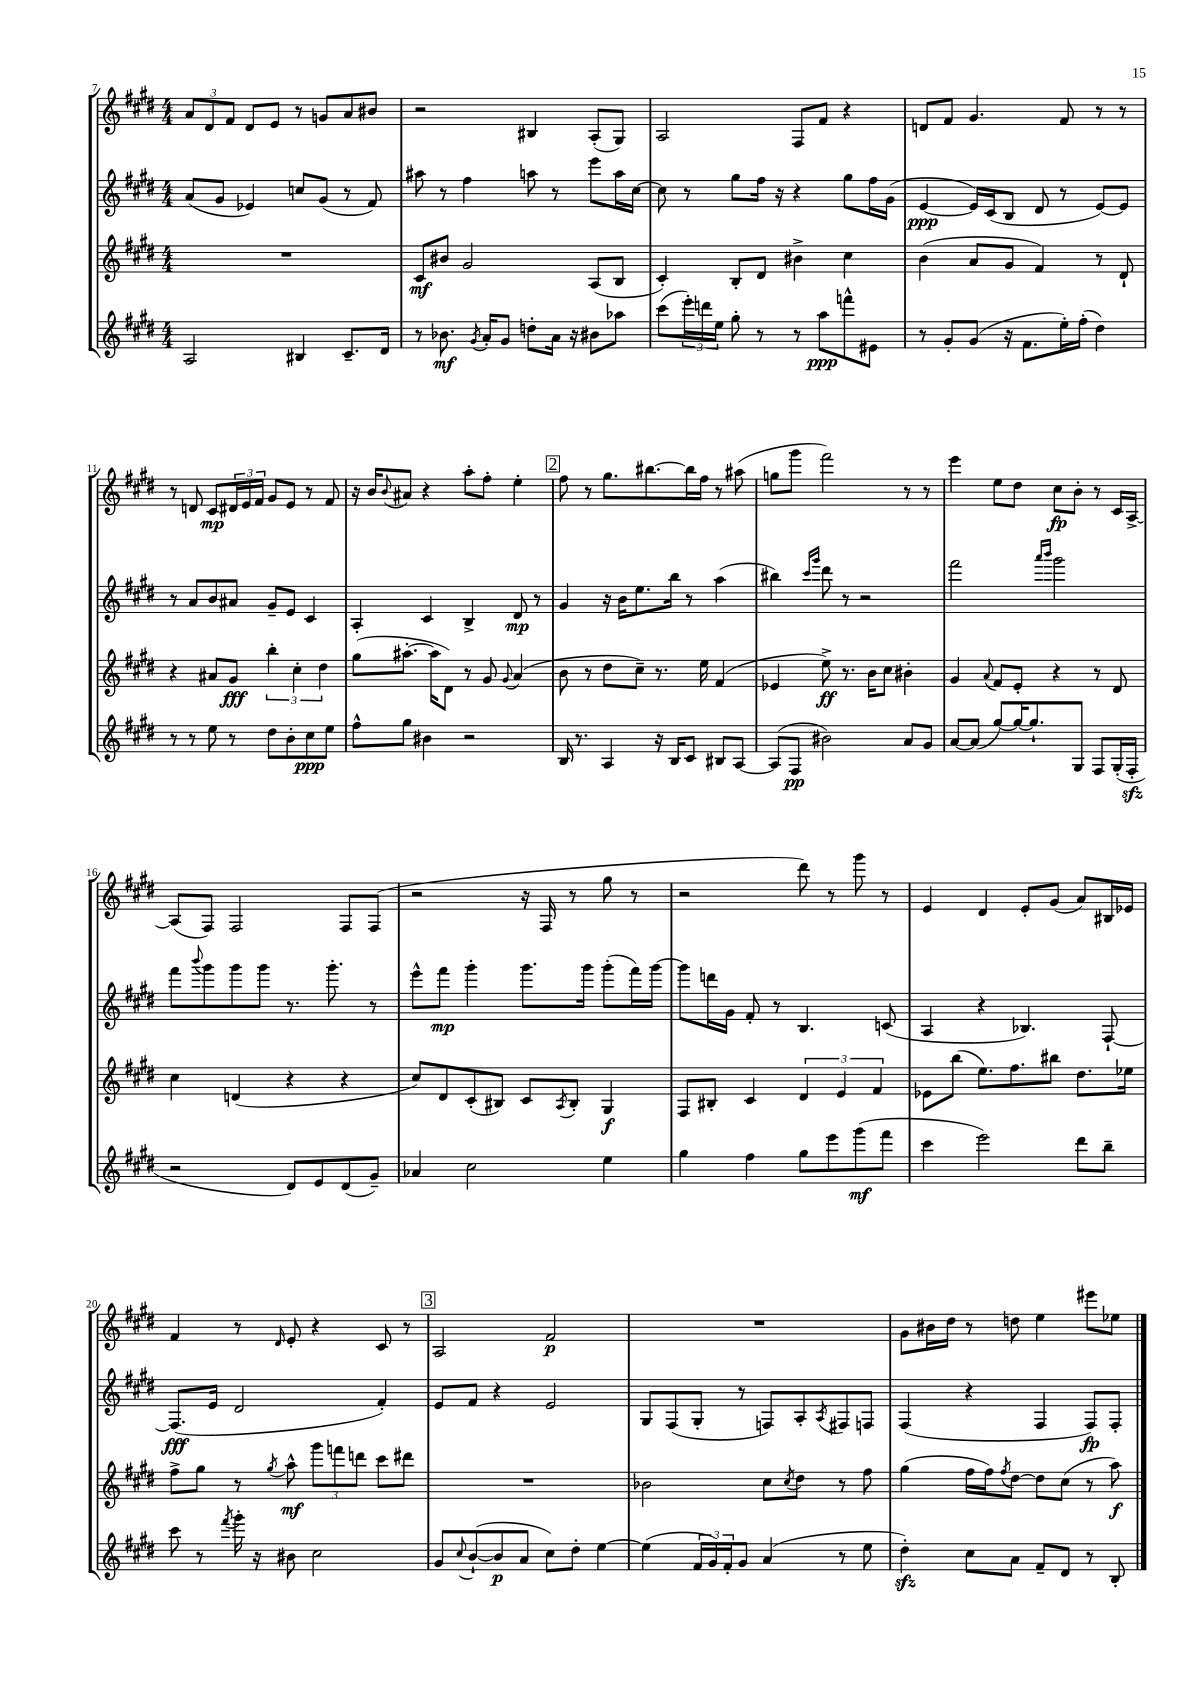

**kern	**kern	**kern	**kern
*staff4	*staff3	*staff2	*staff1
*clefG2	*clefG2	*clefG2	*clefG2
*k[f#c#g#d#]	*k[f#c#g#d#]	*k[f#c#g#d#]	*k[f#c#g#d#]
*M4/4	*M4/4	*M4/4	*M4/4
2A	1r	(8a	12a
.	.	.	12d#
.	.	8g#	.
.	.	.	12f#
.	.	4e-)	8d#
.	.	.	8e
4B#	.	8cc	8r
.	.	(8g#	8g
8.c#~	.	8r	8a
.	.	8f#)	8b#
16d#	.	.	.
=	=	=	=
8r	8c#	8aa#	2r
8.b-	8b#	8r	.
.	2g#	4ff#	.
8qg#	.	.	.
16a'	.	.	.
8g#	.	.	.
8dd'	.	8aa	4B#
16a	.	8r	.
16r	.	.	.
8b#	(8A	8eee	(8A'
8aa-	8B	16aa	8G#)
.	.	[16cc#	.
=	=	=	=
(8ccc#	4c#')	8cc#]	2A
24eee')	.	8r	.
24ddd	.	.	.
24ee	.	.	.
8gg#'	8B'	8gg#	.
8r	8d#	16ff#	.
.	.	16r	.
8r	4b#^	4r	8F#
8aa	.	.	8f#
8fff^^	4cc#	8gg#	4r
8e#	.	16ff#	.
.	.	(16g#	.
=	=	=	=
8r	(4b	[4e	8d
8g#'	.	.	8f#
(8g#	8a	16e])	4.g#
.	.	(16c#	.
16r	8g#	8B	.
8.f#	.	.	.
.	4f#)	8d#	.
16ee')	.	8r	8f#
(16ff#'	.	.	.
4dd#)	8r	[8e)	8r
.	8d#`	8e]	8r
=	=	=	=
8r	4r	8r	8r
8r	.	8a	8d
8ee	8a#	8b	8c#
8r	8g#	8a#	24d#
.	.	.	24e
.	.	.	24f#
8dd#	6bb'	8g#~	8g#
8b'	.	8e	8e
.	6cc#'	.	.
8cc#	.	4c#	8r
.	6dd#	.	.
8ee	.	.	8f#
=	=	=	=
8ff#^^	(8gg#	4A'	16r
.	.	.	16b
.	.	.	8qqb
8gg#	[8.aa#'	.	8a#
4b#	.	4c#	4r
.	16aa#]	.	.
.	8d#)	.	.
2r	8r	4B^	8aa'
.	8g#	.	8ff#'
.	8qqg#	.	.
.	(4a	8d#	4ee'
.	.	8r	.
=	=	=	=
16B	8b	4g#	8ff#
8.r	.	.	.
.	8r	.	8r
4A	8dd#	16r	8.gg#
.	.	16b	.
.	8cc#~)	8.ee	.
.	.	.	[8.bb#
16r	8.r	.	.
16B	.	16bb	.
8c#	.	8r	16bb#]
.	16ee	.	16ff#
8B#	(4f#	(4aa	8r
[8A	.	.	(8aa#
=	=	=	=
(8A]	4e-	4bb#)	8gg
8F#	.	.	8ggg#
.	.	16qqccc#	.
.	.	16qqggg#	.
2b#)	8ee^)	8ddd#	2fff#)
.	8.r	8r	.
.	.	2r	.
.	16b	.	.
.	8cc#	.	.
8a	4b#'	.	8r
8g#	.	.	8r
=	=	=	=
[8a	4g#	2fff#	4eee
(8a]	.	.	.
.	8qqa	.	.
[8gg#)	8f#	.	8ee
16gg#_	8e'	.	8dd#
8.gg#`]	.	.	.
.	.	16qqaaa	.
.	.	16qqbbb	.
.	4r	2ggg#	8cc#
8G#	.	.	8b'
8F#	8r	.	8r
(16G#'	8d#	.	16c#
16F#'	.	.	[16A^
=	=	=	=
2r	4cc#	8fff#	(8A]
.	.	8qqbbb	.
.	.	8ggg#	8F#)
.	(4d	8ggg#	2F#
.	.	8ggg#	.
8d#)	4r	8.r	.
8e	.	.	.
.	.	8.ggg#'	.
(8d#	4r	.	8F#
8g#~)	.	8r	(8F#
=	=	=	=
4a-	8cc#)	8eee^^	2r
.	8d#	8fff#	.
2cc#	(8c#'	4ggg#'	.
.	8B#)	.	.
.	8c#	8.ggg#	16r
.	.	.	16F#
.	8qA	.	.
.	8B#'	.	8r
.	.	16ggg#	.
4ee	4G#	(8ggg#'	8gg#
.	.	16fff#)	8r
.	.	[16ggg#	.
=	=	=	=
4gg#	8F#	8ggg#]	2r
.	8B#'	16ddd	.
.	.	16g#	.
4ff#	4c#	8f#'	.
.	.	8r	.
8gg#	6d#	4.B	8ddd#)
8eee	.	.	8r
.	6e	.	.
(8ggg#	.	.	8ggg#
.	6f#	.	.
8fff#	.	(8c	8r
=	=	=	=
4ccc#	8e-	4A	4e
.	(8bb	.	.
2eee)	8.ee)	4r	4d#
.	8.ff#	.	.
.	.	4.B-)	8e'
.	8bb#	.	(8g#
8ddd#	8.dd#	.	8a)
8bb~	.	[8F#`	16B#
.	16ee-	.	16e-
=	=	=	=
8ccc#	8ff#^	(8.F#]	4f#
8r	8gg#	.	.
.	.	16e	.
8qfff#	.	.	.
16ggg#'	8r	2d#	8r
16r	.	.	.
.	8qgg#	.	16qqd#
8b#	8aa^^	.	8e'
2cc#	12ggg#	.	4r
.	12fff	.	.
.	12ddd	.	.
.	8ccc#	4f#')	8c#
.	8ddd#	.	8r
=	=	=	=
8g#	1r	8e	2A
8qqcc#	.	.	.
([8b`	.	8f#	.
8b]	.	4r	.
8a	.	.	.
8cc#)	.	2e	2f#
8dd#'	.	.	.
[4ee	.	.	.
=	=	=	=
(4ee]	2b-	8G#	1r
.	.	(8F#	.
24f#	.	8G#'	.
24g#)	.	.	.
24f#'	.	.	.
8g#	.	8r	.
(4a	8cc#	8F)	.
.	8qcc#	.	.
.	8dd#	8A'	.
.	.	8qA	.
8r	8r	8F#	.
8ee	8ff#	8F	.
=	=	=	=
4dd#')	(4gg#	(4F#	8g#
.	.	.	16b#
.	.	.	16dd#
8cc#	16ff#	4r	8r
.	16ff#)	.	.
.	8qff#	.	.
8a	[8dd#	.	8dd
8f#~	8dd#]	4F#	4ee
8d#	(8cc#	.	.
8r	8r	8F#)	8eee#
8B'	8aa)	8F#'	8ee-
==	==	==	==
*-	*-	*-	*-
